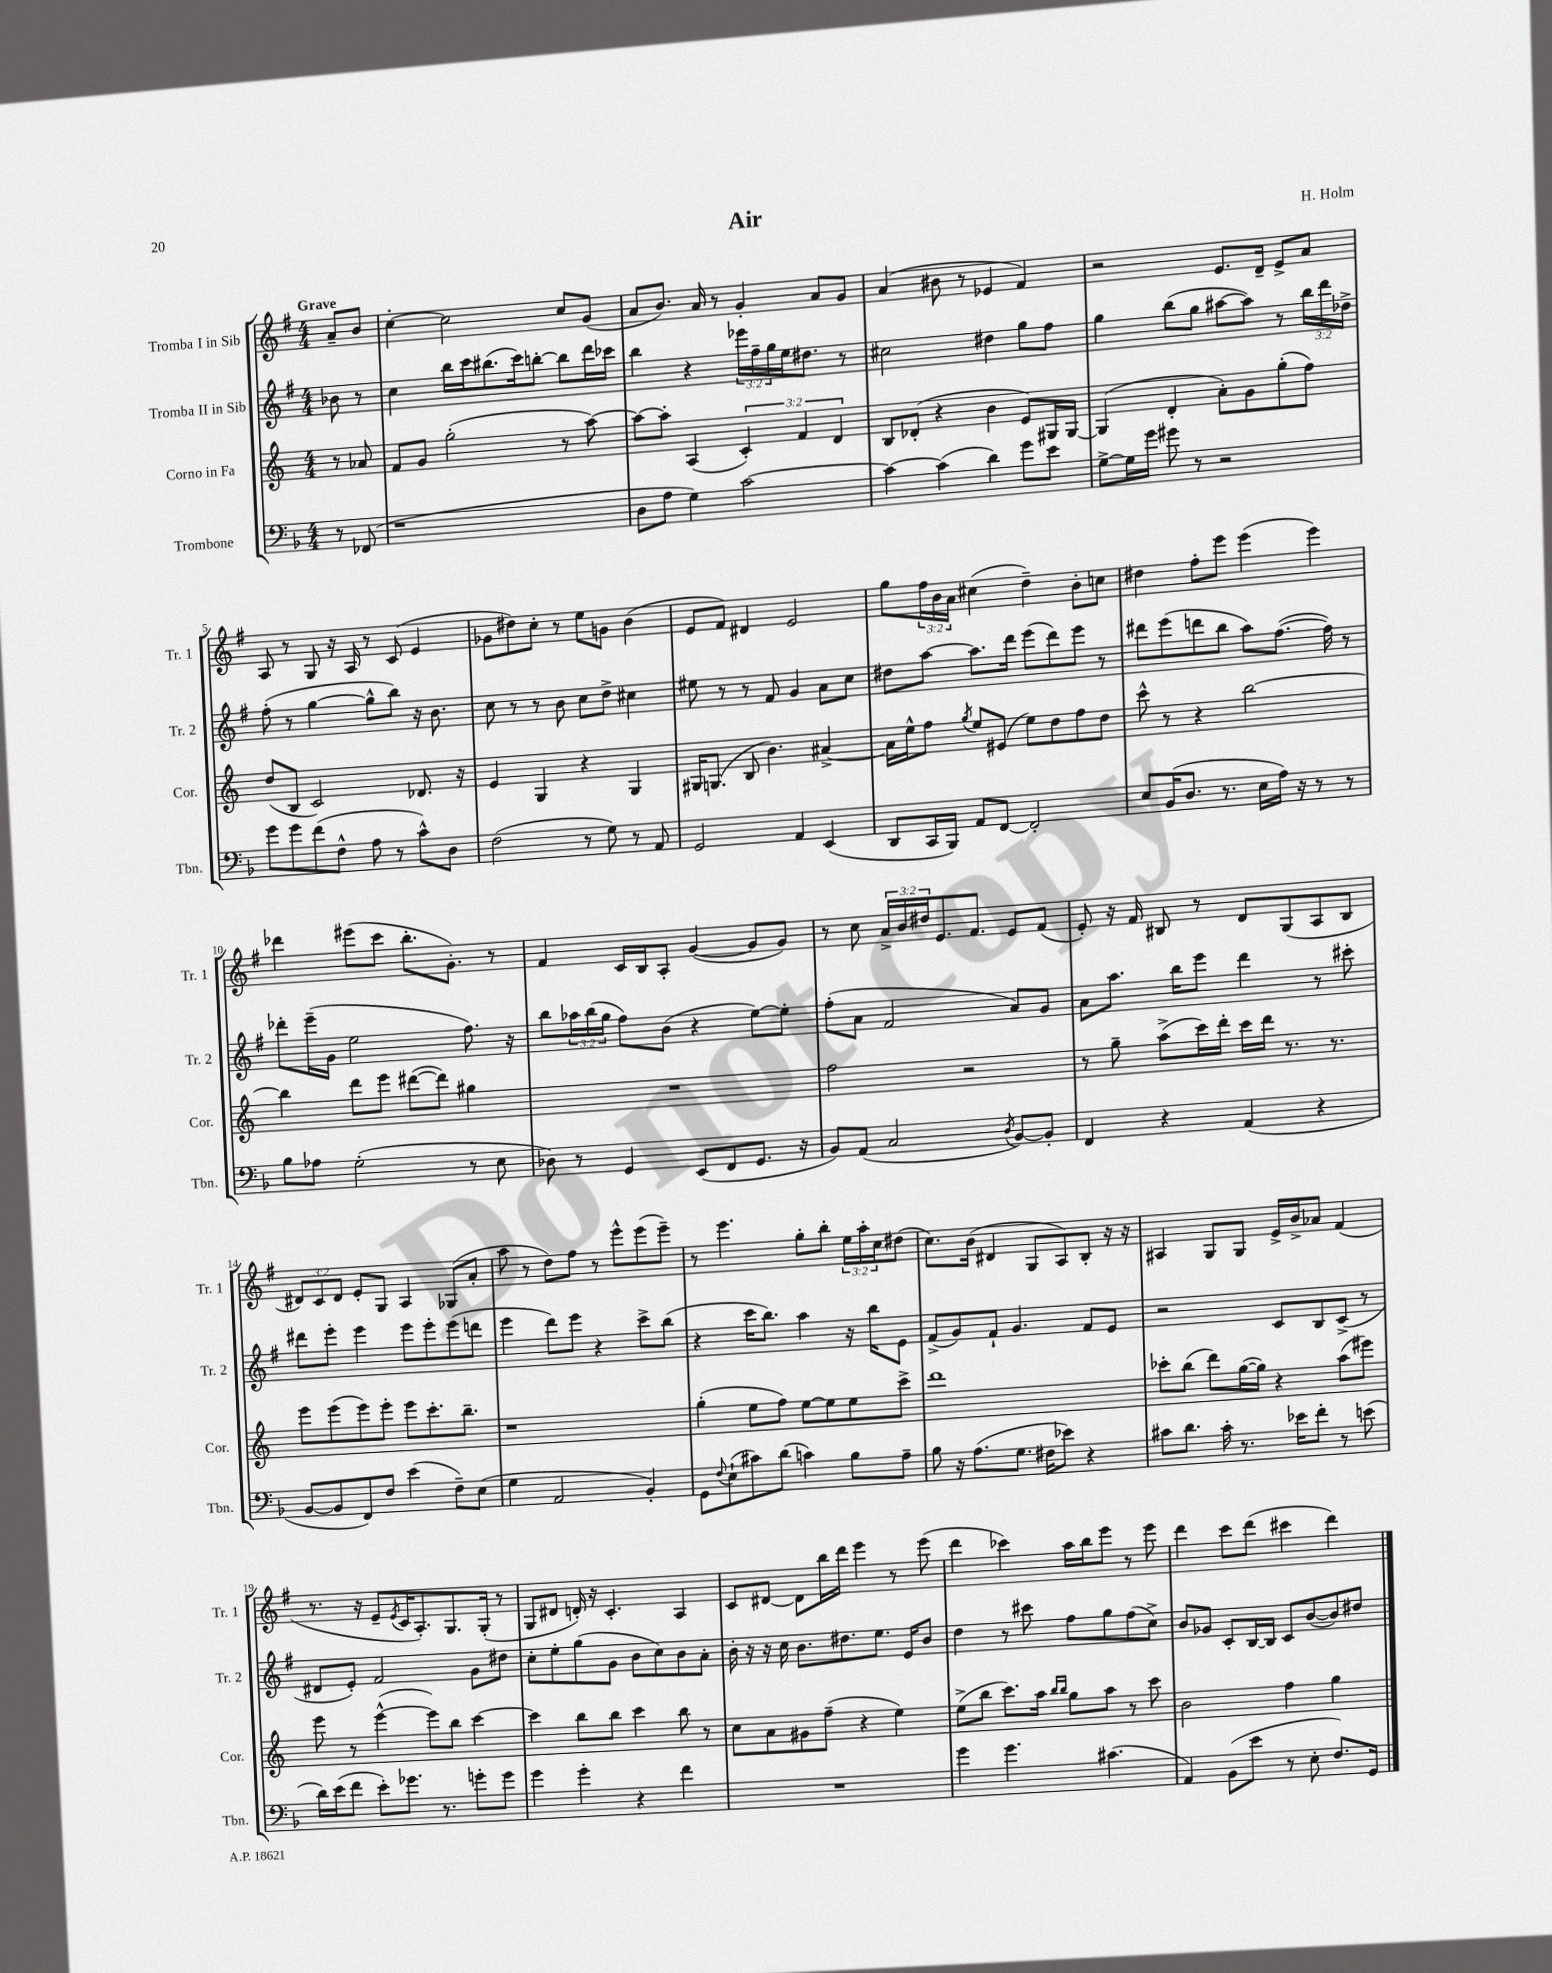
\header { title = "Air" composer = "H. Holm" }
<<
\new StaffGroup <<
\new Staff = "s0" \with { instrumentName = "Tromba I in Sib" shortInstrumentName = "Tr. 1" } {
    \clef treble \key g \major \numericTimeSignature \time 4/4 \override Staff.TupletNumber.text = #tuplet-number::calc-fraction-text \partial 4 \tempo "Grave"
    a'8-- b'8 |
    c''4~-. c''2 c''8 g'8( |
    a'8 b'8.) a'16 r8 g'4-. a'8 g'8 |
    a'4( bis'8 r8 ees'4 fis'4) |
    r2 e'8. d'16-- e'8-> a'8 |
    a8 r8 g8 r16 a16 r8 c'8( e'4 |
    ges'8 dis''8) c''8-. r8 e''8 g'8 b'4( |
    e'8 fis'8) dis'4 e'2 |
    g''8 \tuplet 3/2 { fis''16 b'16 a'16 } cis''4( d''4--) b'8-. c''8 |
    dis''4 fis''8-. e'''8 e'''4( e'''4) |
    des'''4 eis'''8( c'''8 b''8.-. g'8.-.) r8 |
    fis'4 c'16 b16 a8-. g'4~( g'8 g'8) |
    r8 c''8 \tuplet 3/2 { a'16-> b'16 dis''16 } e'8. fis'8. e'8 fis'8( |
    e'8-.) r16 fis'16 bis8 r8 d'8 g8( a8 bis8 |
    \tuplet 3/2 { dis'8) c'8 dis'8 } e'8-. g8 a4 ges8( a'8-. |
    a''8 r8 d''8) fis''8 r8 e'''8-^ e'''8( e'''8--) |
    r8 e'''4. g''8-. b''8-. \tuplet 3/2 { e''16 a''16-. c''16 } dis''8( |
    c''8.) b'16( dis'4 g8 a8) b8-. r16 r16 |
    ais4 g8 g8 e'16-> b'16-> aes'8 fis'4( |
    r8. r16 e'8-- \acciaccatura { e'8 } c'16 a8.-.) g8. g16-.( r8 |
    g8 dis'8 d'16-.) r16 c'4.-. a4 |
    c'8 dis'8~ dis'8 b''16 d'''16 e'''4 r8 e'''8( |
    d'''4 ces'''4) a''16 b''16 e'''8 r8 e'''8 |
    d'''4 c'''8 d'''8( cis'''4 d'''4) \bar "|." |
}
\new Staff = "s1" \with { instrumentName = "Tromba II in Sib" shortInstrumentName = "Tr. 2" } {
    \clef treble \key g \major \numericTimeSignature \time 4/4 \override Staff.TupletNumber.text = #tuplet-number::calc-fraction-text \partial 4
    bes'8 r8 |
    c''4 b''16 c'''16 bis''8.( c'''16) b''8~-. b''8 d'''16 ces'''16 |
    b''4 r4 \tuplet 3/2 { ees'''16 fis''16-- g''16 } e''16 dis''8. r8 |
    cis''2 dis''4 g''8 fis''8 |
    g''4 b''8( g''8 ais''8~ ais''8) r8 \tuplet 3/2 { b''16 d'''16 des''16-> } |
    fis''8-.( r8 g''4~ g''8-^ b''8) r16 b'8. |
    c''8 r8 r8 b'8 c''8 d''8-> cis''4 |
    eis''8 r8 r8 fis'8 g'4 a'8 c''8 |
    dis''8 a''8~ a''8. d'''16 e'''8( d'''8) e'''8 r8 |
    dis'''8 e'''8( d'''8 b''8 a''8) fis''8.~( fis''16) r8 |
    des'''8-. e'''16--( g'16 e''2 fis''8.) r16 |
    b''8 \tuplet 3/2 { aes''16 b''16( g''16 } fis''8) b'8( r4 e''8~) e''8-. |
    fis''8-.( a'8 fis'2 a'8) g'8 |
    a'8 a''8. b''16 e'''8 d'''4 r8 cis'''8-. |
    dis'''8 e'''8-. e'''4 e'''8 e'''8-. e'''8( d'''8 |
    e'''4 d'''8) e'''8 r4 c'''8-> b''8( |
    r4 c'''16 b''8.) a''4 r16 b''16 e'8 |
    fis'8->( g'8) fis'8-! g'4. fis'8 e'8 |
    r2 c'8 b8 c'8->( r8 |
    dis'8 e'8-.) fis'2 g'8 dis''8 |
    c''8-. e''8-. g''8( g'8 b'8 c''8) b'8 a'8-. |
    b'16-. r16 r16 c''16 b'8. dis''8. e''8. e'16 b'8 |
    d''4 r8 cis'''8 fis''8 g''8 fis''8( c''8->) |
    b'8 ges'8 c'8-. b16~ b16 c'8 b'8~( b'8) dis''8 \bar "|." |
}
\new Staff = "s2" \with { instrumentName = "Corno in Fa" shortInstrumentName = "Cor." } {
    \clef treble \key c \major \numericTimeSignature \time 4/4 \override Staff.TupletNumber.text = #tuplet-number::calc-fraction-text \partial 4
    r8 aes'8 |
    f'8 g'8 g''2-.( r8 a''8~) |
    a''8~ a''8-. a4( \tuplet 3/2 { c'4-.) f'4 d'4 } |
    b8 des'8-.( r4 b'4 e'8) gis16 gis16~ |
    gis4( d'4-. a'8-.) g'8 g''8-.( f''8) |
    d''8( b8 c'2) des'8. r16 |
    e'4 g4 r4 g4 |
    gis16 g8.( b8 b'4.) ais'4~-> |
    ais'16 e''16-^ f''8 \acciaccatura { g''8 } e''8 eis'8( e''8) d''8 f''8 d''8 |
    c'''8-^ r8 r4 b''2~ |
    b''4 d'''8 e'''8 dis'''8~( dis'''8) gis''4 |
    R1 |
    f''2 r2 |
    r8 g''8-- a''8->( c'''16) d'''16-. c'''16 d'''16 r8. r8. |
    e'''8 e'''8( e'''8) e'''8-. e'''8 c'''8.-. b''8.-- |
    r1 |
    g''4-.( e''8 f''8) e''8~ e''8 e''8 c'''8-> |
    d'''1 |
    ces'''8-. b''8( d'''8) g''16~( g''16) r4 a''8( eis'''8) |
    e'''8 r8 e'''4~-^( e'''8) b''8 c'''4~ |
    c'''4 b''8 b''8 c'''4 b''8 r8 |
    c''8 a'8 gis'8 f''8--( r4 e''4) |
    e''8->( b''8 c'''8.) a''16 \grace { b''16 b''16 } g''8 a''8 r8 c'''8 |
    b'2 f''4 g''4 \bar "|." |
}
\new Staff = "s3" \with { instrumentName = "Trombone" shortInstrumentName = "Tbn." } {
    \clef bass \key f \major \numericTimeSignature \time 4/4 \partial 4
    r8 fes,8( |
    r1 |
    d8 a8 g4) c'2~ |
    c'4~ c'4( d'4) g'8 e'8 |
    g8~-> g16 g'16 gis'8 r8 r2 |
    g'8 g'8 f'8( f8-^ a8 r8 c'8-^) d8 |
    f2( r8 g8) r8 a,8 |
    g,2 a,4 e,4( |
    d,8 c,16 bes,,16) a,8 f,8~ f,2-. |
    e8 bes,16( d8. r8. e16 a16) r16 r8 r8 |
    bes8 aes8 g2-.( r8 e8 |
    des8) r8 g,4 e,8( f,8 g,8. r16 |
    bes,8) a,8( c2 \acciaccatura { d8 } bes,8~) bes,8-. |
    f,4 r4 a,4( r4 |
    bes,8~ bes,8 f,8) f8 e'4( f8--) e8( |
    g4 a,2 bes,4-.) |
    g,8 \appoggiatura { f8 } e8-!( cis'8) d'8( c'4) bes8 a8-- |
    bes8 r16 a8.( g8. fis16 ees'8) r4 |
    cis'8 d'8. cis'16-. r8. ees'16 f'8-. r8 e'8( |
    d'16) e'16( f'8 e'8-.) ges'8. r8. g'8-. g'8 |
    g'4 g'4-. r4 f'4 |
    R1 |
    g'4 g'4. cis'4.( |
    a,4) bes,8( e'8 r8 e8-. f8.) g,16 \bar "|." |
}
>>
>>
